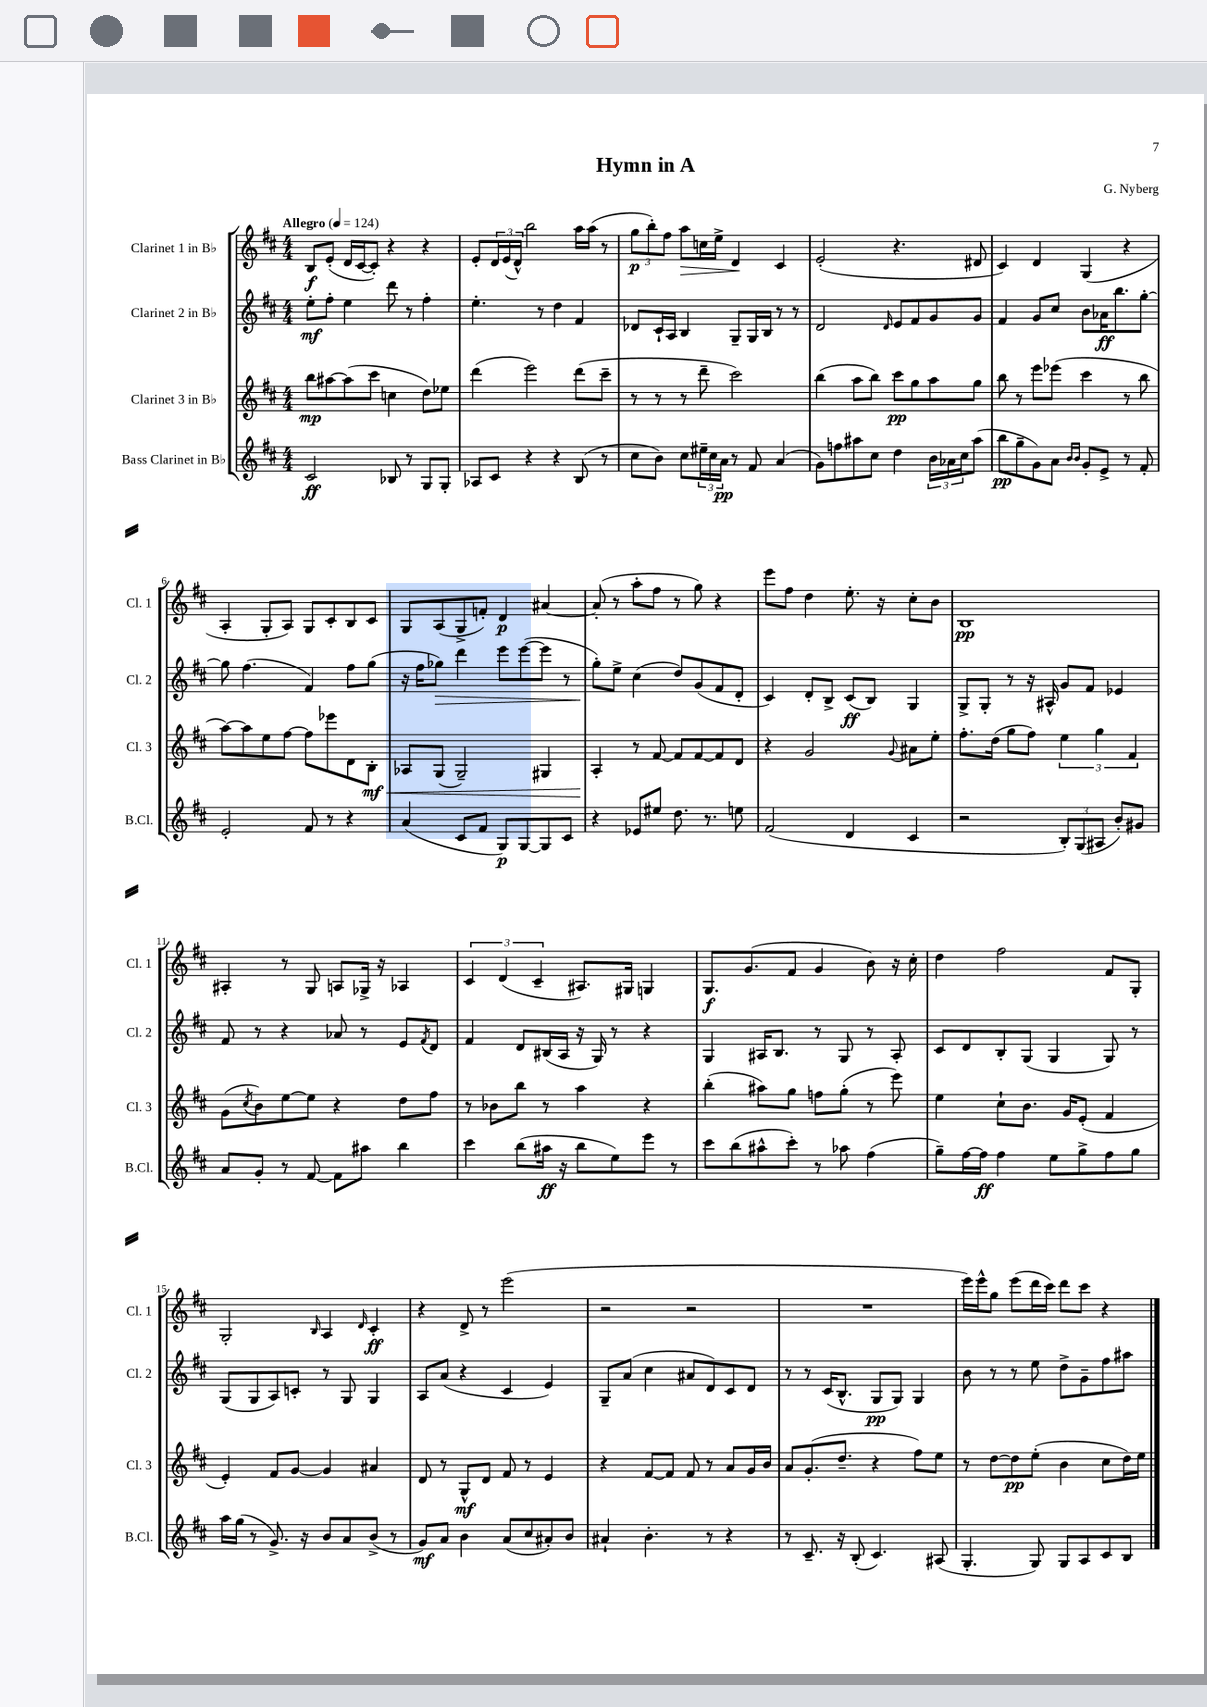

**kern	**kern	**kern	**kern
*staff4	*staff3	*staff2	*staff1
*clefG2	*clefG2	*clefG2	*clefG2
*k[f#c#]	*k[f#c#]	*k[f#c#]	*k[f#c#]
*M4/4	*M4/4	*M4/4	*M4/4
*MM124	*MM124	*MM124	*MM124
2c#	8bb	8ee'	8B
.	[8aa#	8ff#'	(8e'
.	(8aa#]	4ee	16d
.	.	.	[16c#
.	8ccc#	.	8c#'])
8B-	4cc	8ddd	4r
8r	.	8r	.
8G	8dd)	4ff#'	4r
8G'	8ee-	.	.
=	=	=	=
8A-	(4ddd	4.ee'	8e'
8c#	.	.	24d
.	.	.	(24e
.	.	.	24d^^)
4r	2eee)	.	2bb
.	.	8r	.
4r	.	4dd	.
(8B	(8ddd	4f#	16aa
.	.	.	(16aa
8r	8ccc#~	.	8r
=	=	=	=
8cc#	8r	8d-	12gg
.	.	.	12bb')
8b)	8r	16c#`	.
.	.	.	12ff#
.	.	16A	.
8cc#	8r	4B	8aa
24ee#~	8ddd~	.	16cc
24cc#	.	.	.
.	.	.	16ee^
24a	.	.	.
8r	2ccc#)	8G~	4d
8f#	.	16G	.
.	.	16B	.
(4a	.	8r	4c#
.	.	8r	.
=	=	=	=
8g)	(4bb	2d	(2e'
8ff	.	.	.
8aa#	8aa	.	.
8cc#	8bb)	.	.
.	.	16qqd	.
4dd	8ccc#	8e	4.r
.	8gg	8f#	.
24b	8aa	8g	.
24a-	.	.	.
24cc#	.	.	.
(8aa#	8gg	8g	8d#
=	=	=	=
8bb	8bb	4f#	4c#)
8gg~	8r	.	.
8g)	8eee	8g	4d
8a	(8eee-	8cc#	.
16qqb	.	.	.
16qqb	.	.	.
8g'	4ccc#	8b	(4G
8e^	.	16a-	.
.	.	8.bb	.
8r	8r	.	4r
8f#'	8bb	[8gg'	.
=	=	=	=
2e'	[8aa)	8gg]	4A'
.	8aa]	(4.ff#	.
.	8ee	.	8G'
.	[8ff#	.	8A)
8f#	8ff#]	4f#)	8G
8r	8eee-	.	8c#'
4r	8d	8ff#	8B
.	8B'	(8gg	8c#
=	=	=	=
(4a	8A-	16r	8G
.	.	16ff#	.
.	(8G	8gg-)	(8A
8c#	2G~)	4ddd	8G^
8f#	.	.	8f')
8G)	.	8eee	4d
[8G	.	([8eee	.
8G]	4G#	8eee]	[4a#
8c#	.	8r	.
=	=	=	=
4r	4A'	8gg')	(8a#']
.	.	8ee^	8r
8e-	8r	(4cc#	8aa'
8ee#	[8f#	.	8ff#
8.dd	8f#]	8dd)	8r
.	[8f#	(8g	8gg)
8.r	.	.	.
.	8f#]	8f#	4r
8ee	8d	8d'	.
=	=	=	=
(2f#	4r	4c#)	8eee
.	.	.	8ff#
.	2g	8d'	4dd
.	.	8B^	.
4d	.	(8c#	8.ee'
.	.	8B)	.
.	.	.	16r
.	8qqg	.	.
4c#	8a#	4G	8cc#'
.	8ee'	.	8b
=	=	=	=
2r	8.ff#'	8G^	1B
.	.	8G'	.
.	(16dd	.	.
.	8gg	8r	.
.	8ff#)	16r	.
.	.	16A#^^	.
12B')	6ee	8g	.
(12G	.	.	.
.	.	8f#	.
12A#	6gg	.	.
8b')	.	4e-	.
.	6f#	.	.
8g#	.	.	.
=	=	=	=
8a	(8g	8f#	4A#'
.	8qcc#	.	.
8g'	8b)	8r	.
8r	[8ee	4r	8r
[8f#	8ee]	.	8G
8f#]	4r	8a-	8A
8aa#	.	8r	16G-^
.	.	.	16r
4bb	8dd	8e	4A-
.	.	8qf#	.
.	8ff#	8d	.
=	=	=	=
4ccc#	8r	4f#	6c#
.	8b-	.	.
.	.	.	(6d
(8bb	8bb	8d	.
.	.	.	6c#~
16aa#	8r	(16B#	.
16r	.	16A	.
8bb	4aa	16r	8.A#)
.	.	16G)	.
8ee)	.	8r	.
.	.	.	16G#
8eee	4r	4r	4G
8r	.	.	.
=	=	=	=
8ccc#	(4bb'	4G	8.G
(8bb	.	.	.
.	.	.	(8.g
8aa#^^	8aa#)	16A#	.
.	.	8.B	.
8ccc#')	8gg	.	8f#
8r	8ff	8r	4g
8aa-	(8gg'	8G	.
(4ff#	8r	8r	8b)
.	8eee)	8A#'	16r
.	.	.	16cc#'
=	=	=	=
8gg~)	4ee	8c#	4dd
[16ff#	.	8d	.
16ff#]	.	.	.
4ff#	8cc#`	8B'	2ff#
.	8.b	(8G	.
8ee	.	4G	.
.	16g	.	.
8gg^	(8e'	.	.
8ff#	4f#	8G)	8f#
8gg	.	8r	8G'
=	=	=	=
16aa	4e')	(8G	2G'
(16gg	.	.	.
8r	.	8G	.
8.g^)	8f#	8A)	.
.	[8g	8c'	.
16r	.	.	.
.	.	.	16qqB
8b	4g]	8r	4A
8a	.	8G	.
.	.	.	16qqd
(8b^	4a#	4G	4c#'
8r	.	.	.
=	=	=	=
8g)	8d	8A	4r
8a	8r	(8a	.
4b	8G^^	4r	8d^
.	8d	.	8r
(8a	8f#	4c#	(2eee
8cc#	8r	.	.
8a#')	4e	4e)	.
8b	.	.	.
=	=	=	=
4a#`	4r	8G~	2r
.	.	(8a	.
4.b'	[8f#	4cc#	.
.	8f#]	.	.
.	8f#	8a#	2r
8r	8r	8d)	.
4r	8a	8c#	.
.	16g	8d	.
.	16b	.	.
=	=	=	=
8r	8a	8r	1r
8.c#~	(8.g'	8r	.
.	.	(16c#	.
16r	8.dd~	8.B^^	.
(8B'	.	.	.
4.c#)	4r	8G	.
.	.	8G)	.
.	8ff#)	4G	.
(8A#	8ee	.	.
=	=	=	=
4.G'	8r	8b	16eee)
.	.	.	16eee^^
.	[8dd	8r	8gg
.	8dd]	8r	(8eee
8G)	(8ee'	8ee	16ddd
.	.	.	16ccc#)
8G	4b	8dd^	8ddd
8A	.	8g~	8ccc#
8c#	8cc#	8ff#	4r
8B	16dd)	8aa#	.
.	16ee	.	.
==	==	==	==
*-	*-	*-	*-
